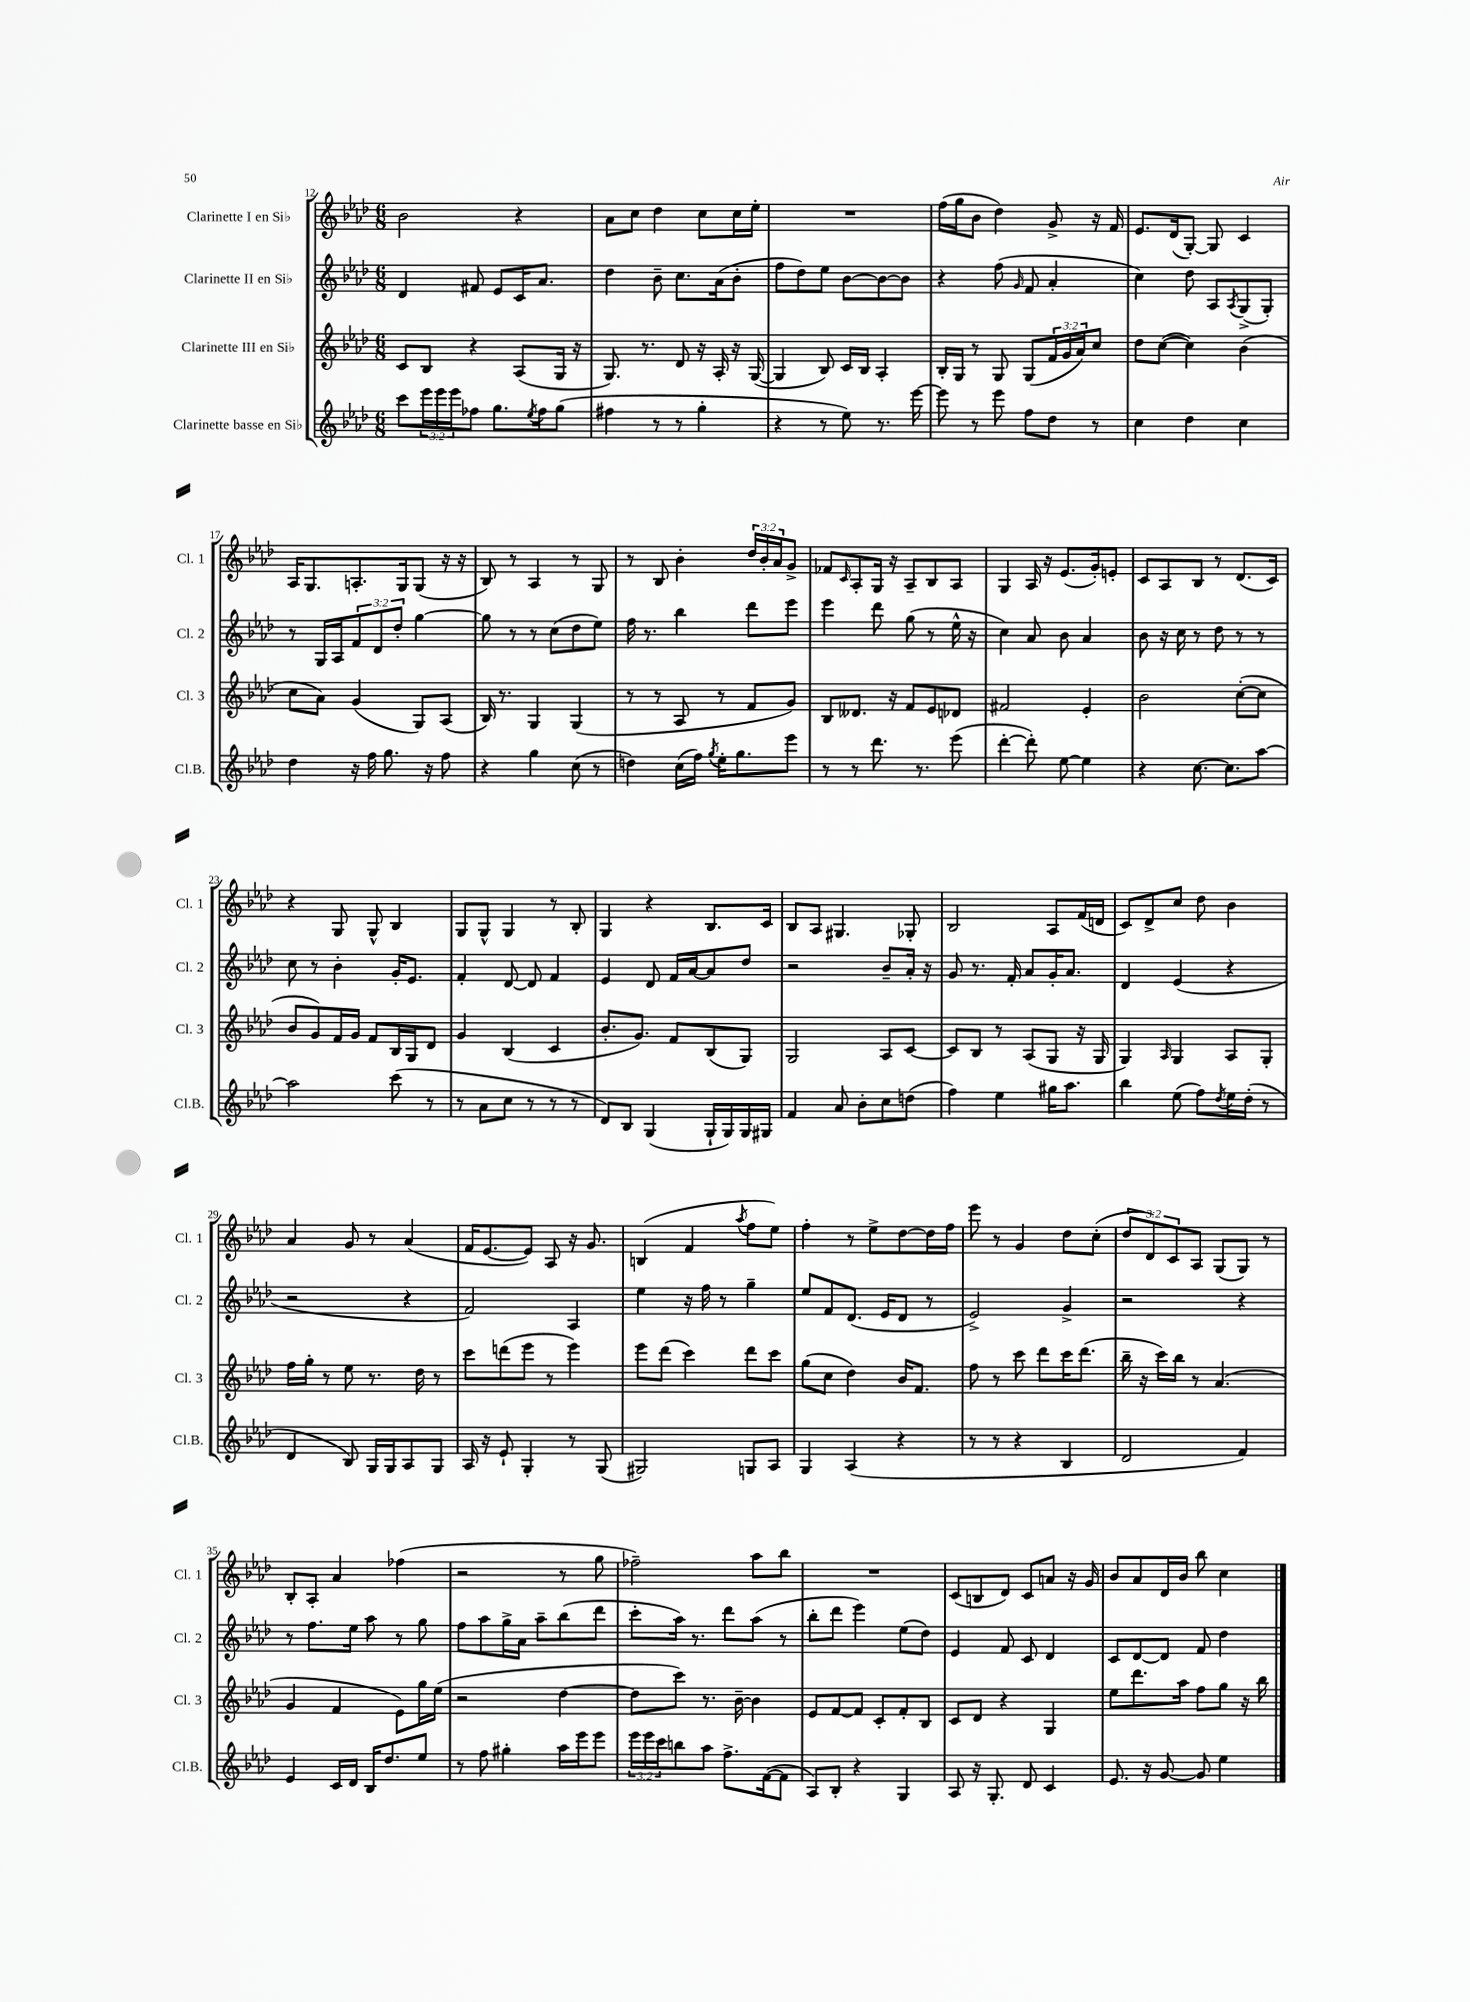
<<
\new StaffGroup <<
\new Staff = "s0" \with { instrumentName = "Clarinette I en Sib" shortInstrumentName = "Cl. 1" } {
    \clef treble \key aes \major \numericTimeSignature \time 6/8 \override Staff.TupletNumber.text = #tuplet-number::calc-fraction-text
    bes'2 r4 |
    aes'8 c''8 des''4 c''8 c''16 ees''16-. |
    R2. |
    f''16( g''16 bes'8 des''4) g'8-> r16 f'16 |
    ees'8. des'16( g8~-.) g8 c'4 |
    aes16 g8. a8.-. g16 g8( r16 r16 |
    bes8) r8 aes4 r8 g8 |
    r8 bes8 bes'4-. \tuplet 3/2 { des''16 bes'16-. aes'16 } g'8-> |
    fes'8 \grace { c'16 } aes8-. g16 r16 aes8-- bes8 aes8 |
    g4 aes16 r16 ees'8.( g'16-.) e'8-. |
    c'8 aes8 bes8 r8 des'8.( c'16) |
    r4 g8 g8-^ bes4 |
    g8 g8-^ g4 r8 bes8-. |
    g4 r4 bes8. c'16 |
    bes8 aes8 gis4. ges8-. |
    bes2 aes8 f'16( d'16 |
    c'8) des'8-> c''8 des''8 bes'4 |
    aes'4 g'8 r8 aes'4( |
    f'16 ees'8.~ ees'8) aes8 r16 g'8. |
    b4( f'4 \acciaccatura { aes''8 } f''8 ees''8) |
    f''4-. r8 ees''8-> des''8~ des''16 f''16 |
    ees'''8 r8 g'4 des''8 c''8-.( |
    \tuplet 3/2 { des''8 des'8) c'8 } aes8 g8( g8) r8 |
    bes8-. aes8-. aes'4 fes''4( |
    r2 r8 g''8 |
    fes''2--) aes''8 bes''8 |
    R2. |
    c'8( b8 des'8) c'8 a'8 r16 g'16 |
    bes'8 aes'8 des'16 bes'16 bes''8 c''4 \bar "|." |
}
\new Staff = "s1" \with { instrumentName = "Clarinette II en Sib" shortInstrumentName = "Cl. 2" } {
    \clef treble \key aes \major \numericTimeSignature \time 6/8 \override Staff.TupletNumber.text = #tuplet-number::calc-fraction-text
    des'4 fis'8 ees'8 c'16 aes'8. |
    des''4 bes'8-- c''8. aes'16( bes'8-. |
    f''8 des''8) ees''8 bes'8~ bes'8~ bes'8 |
    r4 f''8( \grace { g'16 } f'8 aes'4-. |
    c''4) des''8 aes8 \acciaccatura { aes8 } g8->( g8-.) |
    r8 g16 aes16 \tuplet 3/2 { f'8 des'8 des''8-. } g''4~ |
    g''8 r8 r8 c''8( des''8 ees''8) |
    f''16 r8. bes''4 des'''8 ees'''8 |
    ees'''4 des'''8 g''8( r8 ees''16-^ r16 |
    c''4) aes'8 bes'8 aes'4 |
    bes'8 r16 c''16 r8 des''8 r8 r8 |
    c''8 r8 bes'4-. g'16-. ees'8. |
    f'4-. des'8~ des'8 f'4 |
    ees'4 des'8 f'16 aes'16~ aes'8 des''8 |
    r2 bes'8-- aes'16-. r16 |
    g'8 r8. f'16-. aes'8 g'16-. aes'8. |
    des'4 ees'4( r4 |
    r2 r4 |
    f'2) aes4 |
    ees''4 r16 f''16 r8 g''4-- |
    ees''8 f'8 des'8.( ees'16 des'8 r8 |
    ees'2->) g'4-> |
    r2 r4 |
    r8 f''8. ees''16 aes''8 r8 g''8 |
    f''8 aes''8 g''16-> aes'16 aes''8-- bes''8( des'''8 |
    c'''8-. aes''16) r8. des'''8 aes''8( r8 |
    bes''8-. des'''8 ees'''4) ees''8( des''8) |
    ees'4 f'8 c'8 des'4 |
    c'8 des'8~ des'8 f'8 des''4 \bar "|." |
}
\new Staff = "s2" \with { instrumentName = "Clarinette III en Sib" shortInstrumentName = "Cl. 3" } {
    \clef treble \key aes \major \numericTimeSignature \time 6/8 \override Staff.TupletNumber.text = #tuplet-number::calc-fraction-text
    c'8 bes8 r4 aes8( g16 r16 |
    g8.) r8. des'8 r16 aes16-. r16 g16~( |
    g4 bes8) c'16 bes16 aes4-. |
    bes16-. g16 r8 g8 g8( \tuplet 3/2 { f'16 g'16 aes'16) } c''8 |
    des''8 c''8~( c''4) bes'4( |
    c''8 aes'8) g'4( g8) aes8( |
    bes16) r8. g4 g4( |
    r8 r8 aes8 r8 f'8 g'8) |
    bes8 deses'8. r16 f'8 ees'8 des'8 |
    fis'2 ees'4-. |
    bes'2 c''8~-.( c''8 |
    bes'8 g'8) f'16 g'16 f'8 bes16 g16 des'8 |
    g'4 bes4( c'4 |
    bes'8.-. g'8.) f'8 bes8( g8) |
    g2 aes8 c'8~ |
    c'8 bes8 r8 aes8( g8 r16 g16 |
    g4) \grace { aes16 } g4 aes8 g8-. |
    f''16 g''16-. r8 ees''8 r8. des''16 r8 |
    c'''8 d'''8( ees'''8 r8 ees'''4) |
    ees'''8 des'''8( c'''4) des'''8 c'''8 |
    g''8( c''8 des''4) bes'16 f'8. |
    f''8 r8 c'''8 des'''8 c'''16 des'''8.( |
    bes''16-- r16 c'''16) bes''16 r8 aes'4.( |
    g'4 f'4 ees'8) g''16 ees''16( |
    r2 des''4~ |
    des''8 c'''8) r8. bes'16~-- bes'4 |
    ees'8 f'8~ f'8 c'8-. f'8-. bes8 |
    c'8 des'8 r4 g4 |
    ees''8 des'''8. aes''16 f''8 g''8 r16 bes''16 \bar "|." |
}
\new Staff = "s3" \with { instrumentName = "Clarinette basse en Sib" shortInstrumentName = "Cl.B." } {
    \clef treble \key aes \major \numericTimeSignature \time 6/8 \override Staff.TupletNumber.text = #tuplet-number::calc-fraction-text
    c'''8 \tuplet 3/2 { ees'''16 ees'''16 ees'''16 } fes''8 g''8. \acciaccatura { ees''8 } fes''16 g''8( |
    fis''4 r8 r8 g''4-. |
    r4 r8 ees''8) r8. ees'''16~ |
    ees'''8 r8 ees'''8 f''8 des''8 r8 |
    c''4 des''4 c''4 |
    des''4 r16 f''16 g''8. r16 f''8 |
    r4 g''4 c''8( r8 |
    d''4) c''16( f''16) \acciaccatura { g''8 } ees''16-. g''8. ees'''8 |
    r8 r8 des'''8. r8. ees'''8( |
    des'''4~-. des'''8-.) ees''8~ ees''4 |
    r4 c''8.~ c''8. aes''8~ |
    aes''2 c'''8( r8 |
    r8 aes'8 c''8 r8 r8 r8 |
    des'8) bes8 g4( g16-! g16) g16 gis16 |
    f'4 aes'8 bes'8-. c''8 d''8( |
    f''4) ees''4 gis''16 aes''8. |
    bes''4 ees''8( f''8) \acciaccatura { des''8 } ees''16 des''16-.( r8 |
    des'4 bes8) g16 g16 aes8 g8 |
    aes16 r16 ees'8-! g4-. r8 g8( |
    gis2) g8 aes8 |
    g4 aes4( r4 |
    r8 r8 r4 bes4 |
    des'2 f'4) |
    ees'4 c'16 des'16 bes16 des''8. ees''8 |
    r8 f''8 gis''4-. aes''16 ees'''16 ees'''8 |
    \tuplet 3/2 { ees'''16 ees'''16 c'''16 } b''8 aes''8 f''8.-> f'16~( f'8 |
    aes8) bes8-. r4 g4 |
    aes8 r16 g8.-. des'8 c'4 |
    ees'8. r16 g'8~ g'8 ees''4 \bar "|." |
}
>>
>>
\layout { \context { \Score currentBarNumber = #12 } }
